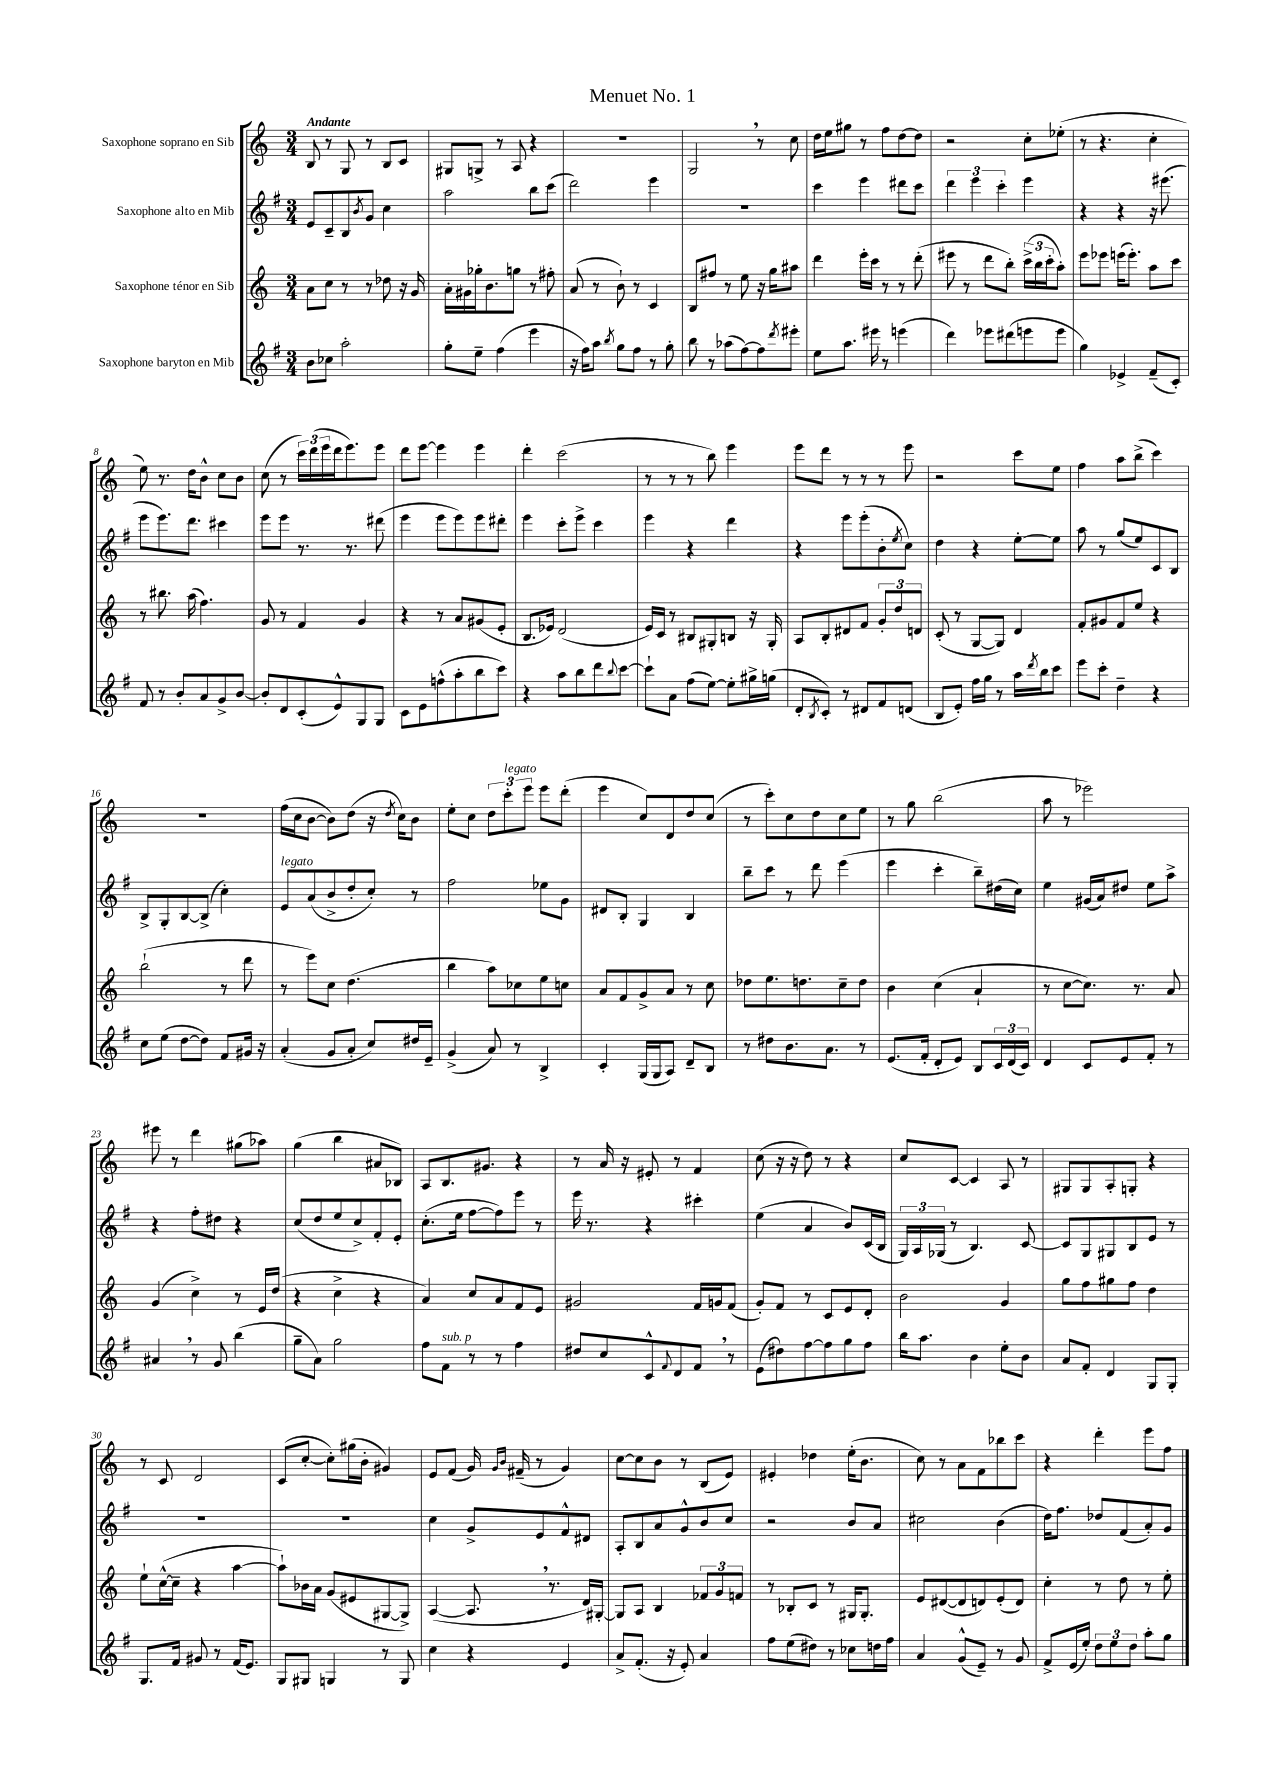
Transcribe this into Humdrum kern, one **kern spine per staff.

**kern	**kern	**kern	**kern
*part4	*part3	*part2	*part1
*staff4	*staff3	*staff2	*staff1
*I"Saxophone baryton en Mib	*I"Saxophone ténor en Sib	*I"Saxophone alto en Mib	*I"Saxophone soprano en Sib
*clefG2	*clefG2	*clefG2	*clefG2
*k[f#]	*k[]	*k[f#]	*k[]
*M3/4	*M3/4	*M3/4	*M3/4
=1	=1	=1	=1
!	!	!	!LO:TX:a:B:t=Andante
8b\L	8a\L	8e/L	8B/
8cc-X\J	8cc\J	8c~/	8r
2aa'\	8r	8B/	8G/
.	.	8qb/	.
.	8r	8g/J	8r
.	8dd-X\	4cc\	8B/L
.	16r	.	8c/J
.	16g/	.	.
=2	=2	=2	=2
8gg'\L	16a'\LL	2aa\	8G#X/L
.	16g#X\	.	.
8ee~\J	16gg-X'\J	.	8Gn^/J
.	8.b\	.	.
(4ff#\	.	.	8r
.	8ggn\J	.	8A/
4eee\	8r	8bb\L	4r
.	8ff#X'\	(8ccc\J	.
=3	=3	=3	=3
16r	(8a/	2ddd\)	2.r
16ff#\KL)	.	.	.
8aa\J	8r	.	.
8qbb/	.	.	.
8gg\L	8b`\)	.	.
8ff#\J	8r	.	.
8r	4c/	4eee\	.
8gg'\	.	.	.
=4	=4	=4	=4
8bb\	8B/L	2.r	2G,/
8r	8ff#X/J	.	.
(8aa-X\L	8r	.	.
[8ff#\)	8ee\	.	.
8ff#\]	16r	.	8r
.	16gg\KL	.	.
8qddd/	.	.	.
8eee#X'\J	8aa#X\J	.	8cc\
=5	=5	=5	=5
8ee\L	4ddd\	4ccc\	16dd\LL
.	.	.	16ee\J
8.aa\J	.	.	8gg#X\J
.	16eee'\LL	4eee\	8r
16eee#X\	16ccc\JJ	.	.
8r	8r	.	8ff\L
(4eeen\	8r	8ddd#X\L	[8dd\
.	(8ddd'\	8ccc\J	8dd\J]
=6	=6	=6	=6
4ddd\)	8eee#X\	6ddd\	2r
.	8r	.	.
.	.	6eee\	.
8eee-X\L	8ddd\L	.	.
.	.	6ccc'\	.
(8ddd#X\	8bb'\J)	.	.
8eeen\	(24ccc^\LL	4eee\	8cc'\L
.	24bb\	.	.
.	24ccc'\J	.	.
8eee\J	8aa'\J)	.	(8ee-X'\J
=7	=7	=7	=7
4gg\)	8eee\L	4r	8r
.	8eee-X\J	.	4.r
4e-X^/	(16eeen\KL	4r	.
.	8.eee'\J)	.	.
(8f#~/L	8aa\L	16r	4cc'\
.	.	(8.eee#X\	.
8c'/J)	8ccc\J	.	.
!!LO:LB:g=z
=8	=8	=8	=8
8f#/	8r	8eee\L	8ee\)
8r	8.bb#X\	8.eee\)	8.r
8b'/L	.	.	.
.	(16aa\	8.ddd\J	16dd\KL
8a/	4.ff\)	.	8b^^\J
8g^/	.	4ccc#X\	8cc\L
[8b/J	.	.	8b\J
=9	=9	=9	=9
8b'/L]	8g/	8eee\L	(8cc\
8d/	8r	8eee\J	8r
(8c'/	4f/	8.r	24ccc\LL)
.	.	.	(24ddd\
.	.	.	24eee\
8e^^/)	.	.	16ddd\J
.	.	8.r	8.eee\)
8G/	4g/	.	.
8G/J	.	(8ddd#X\	8eee\J
=10	=10	=10	=10
8c\L	4r	4eee\	8ddd\L
8e\	.	.	[8eee\J
(8ffn^^\	8r	8eee\L	4eee\]
8aa'\	8a/L	8eee\)	.
8bb\	(8g#X/	8eee\	4eee\
8ccc\J)	8e'/J	8ddd#X'\J	.
=11	=11	=11	=11
4r	8.B/L	4eee\	4ddd'\
.	16e-X/Jk)	.	.
8aa\L	(2d/	8ccc'\L	(2ccc\
8bb\	.	8eee^\J	.
8ddd\	.	4ccc\	.
8qqbb/	.	.	.
[8ccc\J	.	.	.
=12	=12	=12	=12
8ccc`\L]	16e/LL)	4eee\	8r
.	16c/JJ	.	.
8a\J	8r	.	8r
(8ff#\L	8B#X/L	4r	8r
[8ee\J)	8G#X'/	.	8bb\)
8ee'\L]	8Bn/J	4ddd\	4eee\
16gg#X^\L	16r	.	.
(16ggn\JJ	16G#'/	.	.
=13	=13	=13	=13
8d'/L	8A/L	4r	8eee\L
8qB/	.	.	.
8c'/J)	8B'/	.	8ddd\J
8r	8d#X/	8eee\L	8r
8d#X/L	8f/J	(8eee'\	8r
8f#/	12g'/L	8b'\	8r
.	12dd/	.	.
.	.	8qee/	.
(8dn/J	.	8cc\J)	8eee\
.	12dn/J	.	.
=14	=14	=14	=14
8B/L	(8c'/	4dd\	2r
8e'/J)	8r	.	.
16ff#\LL	[8G/L	4r	.
16gg\JJ	.	.	.
8r	8G/J])	.	.
16aa\LL	4d/	[8ee'\L	8ccc\L
8qddd/	.	.	.
16bb\J	.	.	.
8ccc\J	.	8ee\J]	8ee\J
=15	=15	=15	=15
8eee\L	8f'/L	8aa\	4ff\
8ccc'\J	8g#X/	8r	.
4dd~\	8f/	(8gg/L	8aa\L
.	8ee/J	8ee/)	(8bb^\J
4r	4r	8c/	4ccc\)
.	.	8B/J	.
!!LO:LB:g=z
=16	=16	=16	=16
8cc\L	(2bb`\	8B^/L	2.r
(8ee\J	.	8G'/	.
[8dd\L	.	[8B/	.
8dd\J])	.	(8B^/J]	.
8f#/L	8r	4cc'\)	.
16g#X/Jk	8ddd\	.	.
16r	.	.	.
=17	=17	=17	=17
!	!	!LO:TX:a:i:t=legato	!
(4a'/	8r	8e/L	(16ff\LL
.	.	.	16cc\J
.	8eee\L)	(8a/	[8b\J
8g/L	8cc\J	8b^/	8b\L])
8a'/J	(4.dd\	8dd'/	(8dd\J
8cc/L)	.	8cc'/J)	16r
.	.	.	8qdd/
.	.	.	16cc\KL)
16dd#X/L	.	8r	8b\J
16e~/JJ	.	.	.
=18	=18	=18	=18
(4g^/	4bb\	2ff#\	8ee'\L
.	.	.	8cc\J
8a/)	8aa\L)	.	12dd\L
!	!	!	!LO:TX:a:i:t=legato
.	.	.	12ccc'\
8r	8cc-X\	.	.
.	.	.	12eee\J
4B^/	8ee\	8ee-X\L	8eee\L
.	8ccn\J	8g\J	(8ddd'\J
=19	=19	=19	=19
4c'/	8a/L	8d#X/L	4eee\
.	8f/	8B'/J	.
(16G/LL	8g^/	4G/	8cc/L)
16G/J	.	.	.
8A/J)	8a/J	.	8d/
8d~/L	8r	4B/	8dd/
8B/J	8cc\	.	(8cc/J
=20	=20	=20	=20
8r	8dd-X\L	8bb~\L	8r
8dd#X\L	8.ee\	8ccc\J	8ccc'\L)
8.b\	.	8r	8cc\
.	8.ddn\	.	.
.	.	8ddd\	8dd\
8.a\J	.	.	.
.	8cc~\	(4eee\	8cc\
8r	8dd\J	.	8ee\J
=21	=21	=21	=21
(8.e/L	4b\	4eee\	8r
.	.	.	8gg\
16f#'/Jk	.	.	.
8d'/L	(4cc\	4ccc'\	(2bb\
8e/J)	.	.	.
8B/L	4a`/	8bb~\L)	.
24c/L	.	(16dd#X\L	.
(24d/	.	.	.
.	.	16cc\JJ)	.
24c/JJ)	.	.	.
=22	=22	=22	=22
4d/	8r	4ee\	8aa\
.	[8cc\L	.	8r
8c/L	8.cc\J])	(16g#X/LL	2eee-X\)
.	.	16a/J)	.
8e/	.	8dd#X/J	.
.	8.r	.	.
8f#'/J	.	8ee\L	.
8r	8a/	8aa^\J	.
!!LO:LB:g=z
=23	=23	=23	=23
4a#X,/	(4g/	4r	8eee#X\
.	.	.	8r
8r	4cc^\)	8ff#'\L	4ddd\
8g/	.	8dd#X\J	.
(4bb\	8r	4r	(8gg#X\L
.	16e/LL	.	8aa-X\J)
.	(16dd/JJ	.	.
=24	=24	=24	=24
8gg~\L	4r	(8cc/L	(4gg\
8a\J)	.	8dd/	.
2gg\	4cc^\	8ee/	4bb\
.	.	8cc^/)	.
.	4r	8f#'/	8a#X/L
.	.	8e'/J	8B-X/J)
=25	=25	=25	=25
8ff#\L	4a/)	(8.cc'\L	8A/L
!LO:TX:a:i:t=sub. p	!	!	!
8f#\J	.	.	8.B/
.	.	16ee\Jk	.
8r	8cc/L	[8ff#\L	.
.	.	.	8.g#X/J
8r	8a/	8ff#\])	.
4ff#\	8f/	8eee\J	4r
.	8e/J	8r	.
=26	=26	=26	=26
8dd#X/L	2g#X/	16eee\	8r
.	.	8.r	.
8cc/	.	.	16a/
.	.	.	16r
8c^^/	.	4r	8e#X'/
8qqf#/	.	.	.
8d/	.	.	8r
8f#,/J	16f/LL	4ccc#X'\	4f/
.	16gn/J	.	.
8r	(8f/J	.	.
=27	=27	=27	=27
(8e\L	8g'/L)	(4ee\	(8cc\
8dd#X\)	8f/J	.	16r
.	.	.	16r
[8ff#\	8r	4a/	8dd\)
8ff#\]	8c/L	.	8r
8gg\	8e/	8b/L)	4r
8ff#\J	8d'/J	(16c/L	.
.	.	16B/JJ	.
=28	=28	=28	=28
16bb\KL	2b\	24G/LL)	8cc/L
.	.	24A/	.
8.aa\J	.	.	.
.	.	(24G-X/JJ	.
.	.	8r	[8c/J
4b\	.	4.B/)	4c/]
8ee'\L	4g/	.	8A/
8b\J	.	[8c/	8r
=29	=29	=29	=29
8a/L	8gg\L	8c/L]	8G#X/L
8f#'/J	8ff\	8G/	8G#/
4d/	8gg#X\	8G#X/	8A'/
.	8ff\J	8B/	8Gn'/J
8G/L	4dd\	8e/J	4r
8G'/J	.	8r	.
!!LO:LB:g=z
=30	=30	=30	=30
8.G/L	8ee`\L	2.r	8r
.	([16cc^^\L	.	8c/
16f#/Jk	16cc~\JJ]	.	.
8g#X/	4r	.	2d/
8r	.	.	.
(16f#/KL	[4aa\	.	.
8.e/J)	.	.	.
=31	=31	=31	=31
8G/L	8aa`\L])	2.r	(8c/L
8G#X/J	16b-X\L	.	[8cc'/J
.	16a\JJ	.	.
4Gn/	(8g/L	.	8cc'\L])
.	8e#X/	.	(16gg#X\L
.	.	.	16b'\JJ
8r	[8G#X/	.	4g#X/)
8G/	8G#^/J])	.	.
=32	=32	=32	=32
4cc\	([4A/	4cc\	8e/L
.	.	.	(8f/J
4r	8.A,/]	8g^/L	16g/)
.	.	.	16qqg/LL
.	.	.	16qqb/JJ
.	.	.	(16f#X~/
.	.	8e/	8r
.	8.r	.	.
4e/	.	8f#^^/	4g/)
.	16d/LL)	8d#X/J	.
.	[16G#X'/JJ	.	.
=33	=33	=33	=33
8a^/L	8G#/L]	8A'/L	[8cc\L
(8.f#'/J	8A/J	8B/	8cc\]
.	4B/	8a/	8b\J
16r	.	.	.
8e'/)	.	8g^^/	8r
4a/	12f-X/L	8b/	(8B/L
.	12g/	.	.
.	.	8cc/J	8e/J)
.	12fn/J	.	.
=34	=34	=34	=34
8ff#\L	8r	2r	4e#X'/
(8ee\	8B-X'/L	.	.
8dd#X\J)	8c/J	.	4dd-X\
8r	8r	.	.
8cc-X\L	16G#X/KL	8b/L	(16ee'\KL
.	8.G#'/J	.	8.b\J
16ddn\L	.	8a/J	.
16ff#\JJ	.	.	.
=35	=35	=35	=35
4a/	8e/L	2cc#X\	8cc\)
.	([8d#X/	.	8r
(8g^^/L	8d#/]	.	8a\L
8e~/J)	8dn/)	.	8f\
8r	(8e'/	(4b\	8bb-X\
8g/	8d/J)	.	8ccc\J
=36	=36	=36	=36
8f#^/L	4cc'\	16dd\KL)	4r
.	.	8.ff#\J	.
(16e/L	.	.	.
16ee'/JJ)	.	.	.
12dd\L	8r	8dd-X/L	4ddd'\
12ee\	.	.	.
.	8dd\	(8f#/	.
12dd\J	.	.	.
8aa'\L	8r	8a'/)	8eee\L
8gg\J	8ee'\	8g/J	8ff\J
==	==	==	==
*-	*-	*-	*-
